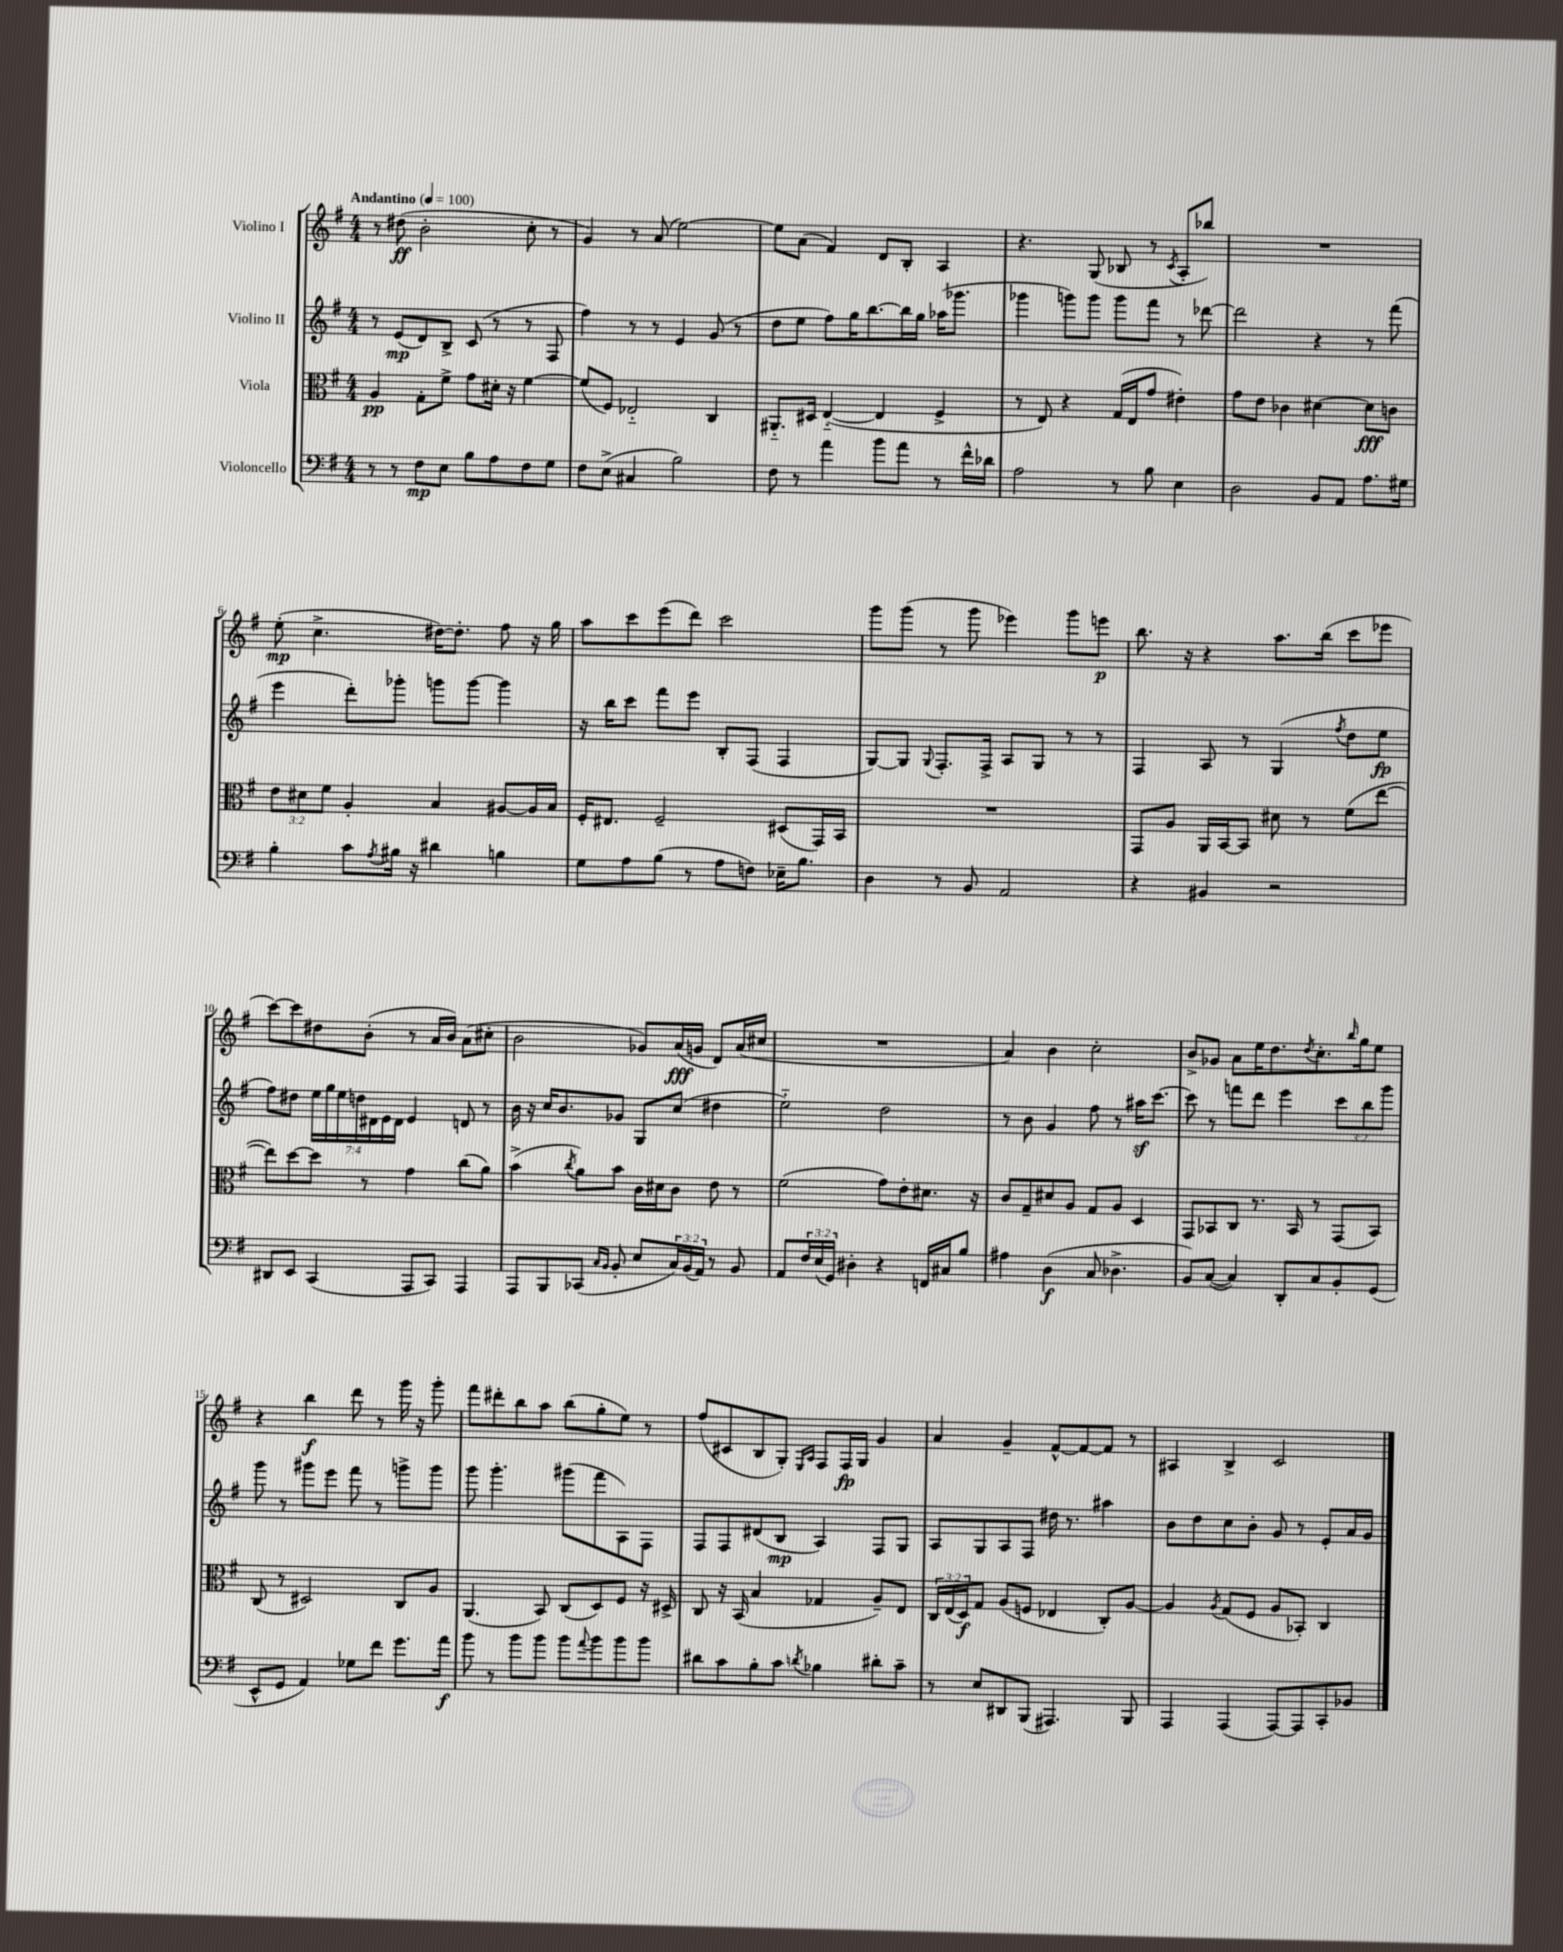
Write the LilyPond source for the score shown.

<<
\new StaffGroup <<
\new Staff = "s0" \with { instrumentName = "Violino I" } {
    \clef treble \key g \major \numericTimeSignature \time 4/4 \tempo "Andantino" 4 = 100
    r8 dis''8\ff( b'2-. c''8-. r8 |
    g'4) r8 a'8( e''2~) |
    e''8 a'8( fis'4) d'8 b8-. a4 |
    r4. g8( bes8 r8 \acciaccatura { c'8 } a8-. bes''8) |
    R1 |
    e''8-.\mp( c''4.-> dis''16~) dis''8.-. fis''8 r16 g''16 |
    a''8 c'''8 e'''8( d'''8) c'''2 |
    g'''8 g'''8( r8 g'''8 ees'''4) g'''8 e'''8\p |
    b''8. r16 r4 a''8. b''16( c'''8 ees'''8 |
    c'''8~) c'''8 dis''8 b'8-.( r8 a'16 b'16) a'8( cis''8-. |
    b'2 ges'8) a'16\fff( g'16 d'8) a'16( cis''16 |
    R1 |
    a'4) b'4 c''2-. |
    b'8-> ges'8 a'8 e''16 d''8. \acciaccatura { d''8 } c''8.-. \grace { b''16 } g''16 e''8 |
    r4 b''4\f d'''8 r8 g'''16 r16 g'''8-. |
    fis'''8 dis'''8-. b''8 a''8 b''8( g''8-. e''8) r8 |
    fis''8( cis'8 b8 g8-.) \grace { e16 a16 } fis8 fis16\fp g16 g'4 |
    a'4 g'4-- fis'8~-^ fis'8~ fis'8 r8 |
    ais4 b4-> c'2 \bar "|." |
}
\new Staff = "s1" \with { instrumentName = "Violino II" } {
    \clef treble \key g \major \numericTimeSignature \time 4/4 \override Staff.TupletNumber.text = #tuplet-number::calc-fraction-text
    r8 e'8\mp( d'8) b8-> c'8( r8 r8 fis8 |
    fis''4) r8 r8 e'4 g'8( r8 |
    d''8 e''8 fis''8) g''16 b''8.~ b''16 g''16 aes''16( ges'''8. |
    ges'''4 g'''8) g'''8 g'''8 fis'''8 r8 des'''8~ |
    des'''2 r4 r8 fis'''8( |
    e'''4 d'''8-.) ges'''8-. g'''8 g'''8~ g'''4 |
    r16 b''16 c'''8 fis'''8 e'''8 b8-. fis8( fis4 |
    g8~) g8 \appoggiatura { g8 } fis8.-. fis16-> a8 g8 r8 r8 |
    fis4 a8 r8 g4( \acciaccatura { fis''8 } d''8 e''8\fp |
    fis''8) dis''8 \tuplet 7/4 { e''16 g''16 e''16 d''16 dis'16 e'16 dis'16 } e'4 d'8 r8 |
    b'16 r16 c''16 b'8. ges'8 g8 c''8( dis''4 |
    e''2-_) d''2 |
    r8 b'8 g'4 fis''8 r8 ais''16\sf c'''8.~ |
    c'''8 r8 f'''8 d'''8 e'''4 \tuplet 3/2 { c'''8 b''8 g'''8 } |
    g'''8 r8 gis'''8 e'''8 fis'''8 r8 g'''8-> g'''8 |
    g'''8 g'''4.-. gis'''8( fis'''8 a8) fis8 |
    fis8 fis8 dis'8( b8\mp a4) fis8 g8 |
    a8 g8 a8 fis8 dis''16 r8. ais''4 |
    b'8 d''8 c''8 b'8-. g'8 r8 e'8-. a'16 g'16 \bar "|." |
}
\new Staff = "s2" \with { instrumentName = "Viola" } {
    \clef alto \key g \major \numericTimeSignature \time 4/4 \override Staff.TupletNumber.text = #tuplet-number::calc-fraction-text
    a4\pp g8-. fis'8-> g'8 dis'16-. r16 fis'4~ |
    fis'8( fis8) ees2-_ c4 |
    ais,8.-_ dis16 e4~-_( e4 fis4-> |
    r8 e8) r4 g16( e16 g'8 eis'4-.) |
    g'8 e'8 ces'4 dis'4~ dis'8\fff c'8 |
    \tuplet 3/2 { e'8 dis'8 fis'8 } a4-. b4 ais8~ ais16 b16 |
    fis16-. eis8. fis2-- dis8( g,16) b,16 |
    R1 |
    g,8 a8 a,16 b,16~ b,8 dis'8 r8 fis'8( e''8~ |
    e''8) d''8~ d''8 r8 g'4 c''8( a'8) |
    b'4->( \acciaccatura { c''8 } a'8) b'8 c'16 dis'16 c'8 e'8 r8 |
    fis'2( g'8) e'8-. dis'8. r16 |
    c'8 g8-- dis'8 a8 g8 a8 d4 |
    g,8 bes,8 c8 r8. bes,16 r8 g,8( bes,8) |
    c8( r8 dis2) c8 a8 |
    a,4.( b,8) c8( d8) fis8 r16 dis16-> |
    c8 r16 b,16( b4 ges4 a8--) e8 |
    \tuplet 3/2 { c16 e16( d16\f) } g8 a8( f8 ees4 c8-.) a8~ |
    a4 \acciaccatura { a8 } g8( fis8 a8 bes,8-.) c4 \bar "|." |
}
\new Staff = "s3" \with { instrumentName = "Violoncello" } {
    \clef bass \key g \major \numericTimeSignature \time 4/4 \override Staff.TupletNumber.text = #tuplet-number::calc-fraction-text
    r8 r8 fis8\mp e8 b8 a8 fis8 g8 |
    fis8 e8->( cis4 b2) |
    fis8 r8 a'4 b'8 a'8 r8 fis'16-^ des'16 |
    a2 r8 b8 e4 |
    d2 b,8 a,8 a8. gis16 |
    b4-. c'8 \acciaccatura { a8 } bis16 r16 dis'4 b4 |
    g8 a8 b8( r8 a8 f8) ees16-- b8. |
    d4 r8 b,8 a,2 |
    r4 bis,4 r2 |
    dis,8 e,8 c,4( a,,8 c,8) a,,4 |
    a,,8 b,,8 ces,8( \grace { c16 b,16 } b,8-. e8 \tuplet 3/2 { c16) b,16( a,16) } r8 b,8 |
    a,8 \tuplet 3/2 { fis16 e16( g,16) } dis4-. r4 f,16 cis16 b8 |
    ais4 d4\f( c8 des4.-> |
    b,8) c8~( c4) d,8-. c8 b,8-. g,8( |
    e,8-^ g,8 a,4) ges8 fis'8 g'8. a'16\f |
    b'8 r8 b'8 b'8 b'8 \appoggiatura { a'8 } b'8 b'8 b'8 |
    dis'8 c'8 b8-. c'8 \acciaccatura { d'8 } bes4 dis'8-. c'8-- |
    r8 e8 dis,8 b,,8( ais,,4.) b,,8 |
    a,,4 a,,4( a,,8~) a,,8 c,8-. bes,8 \bar "|." |
}
>>
>>
